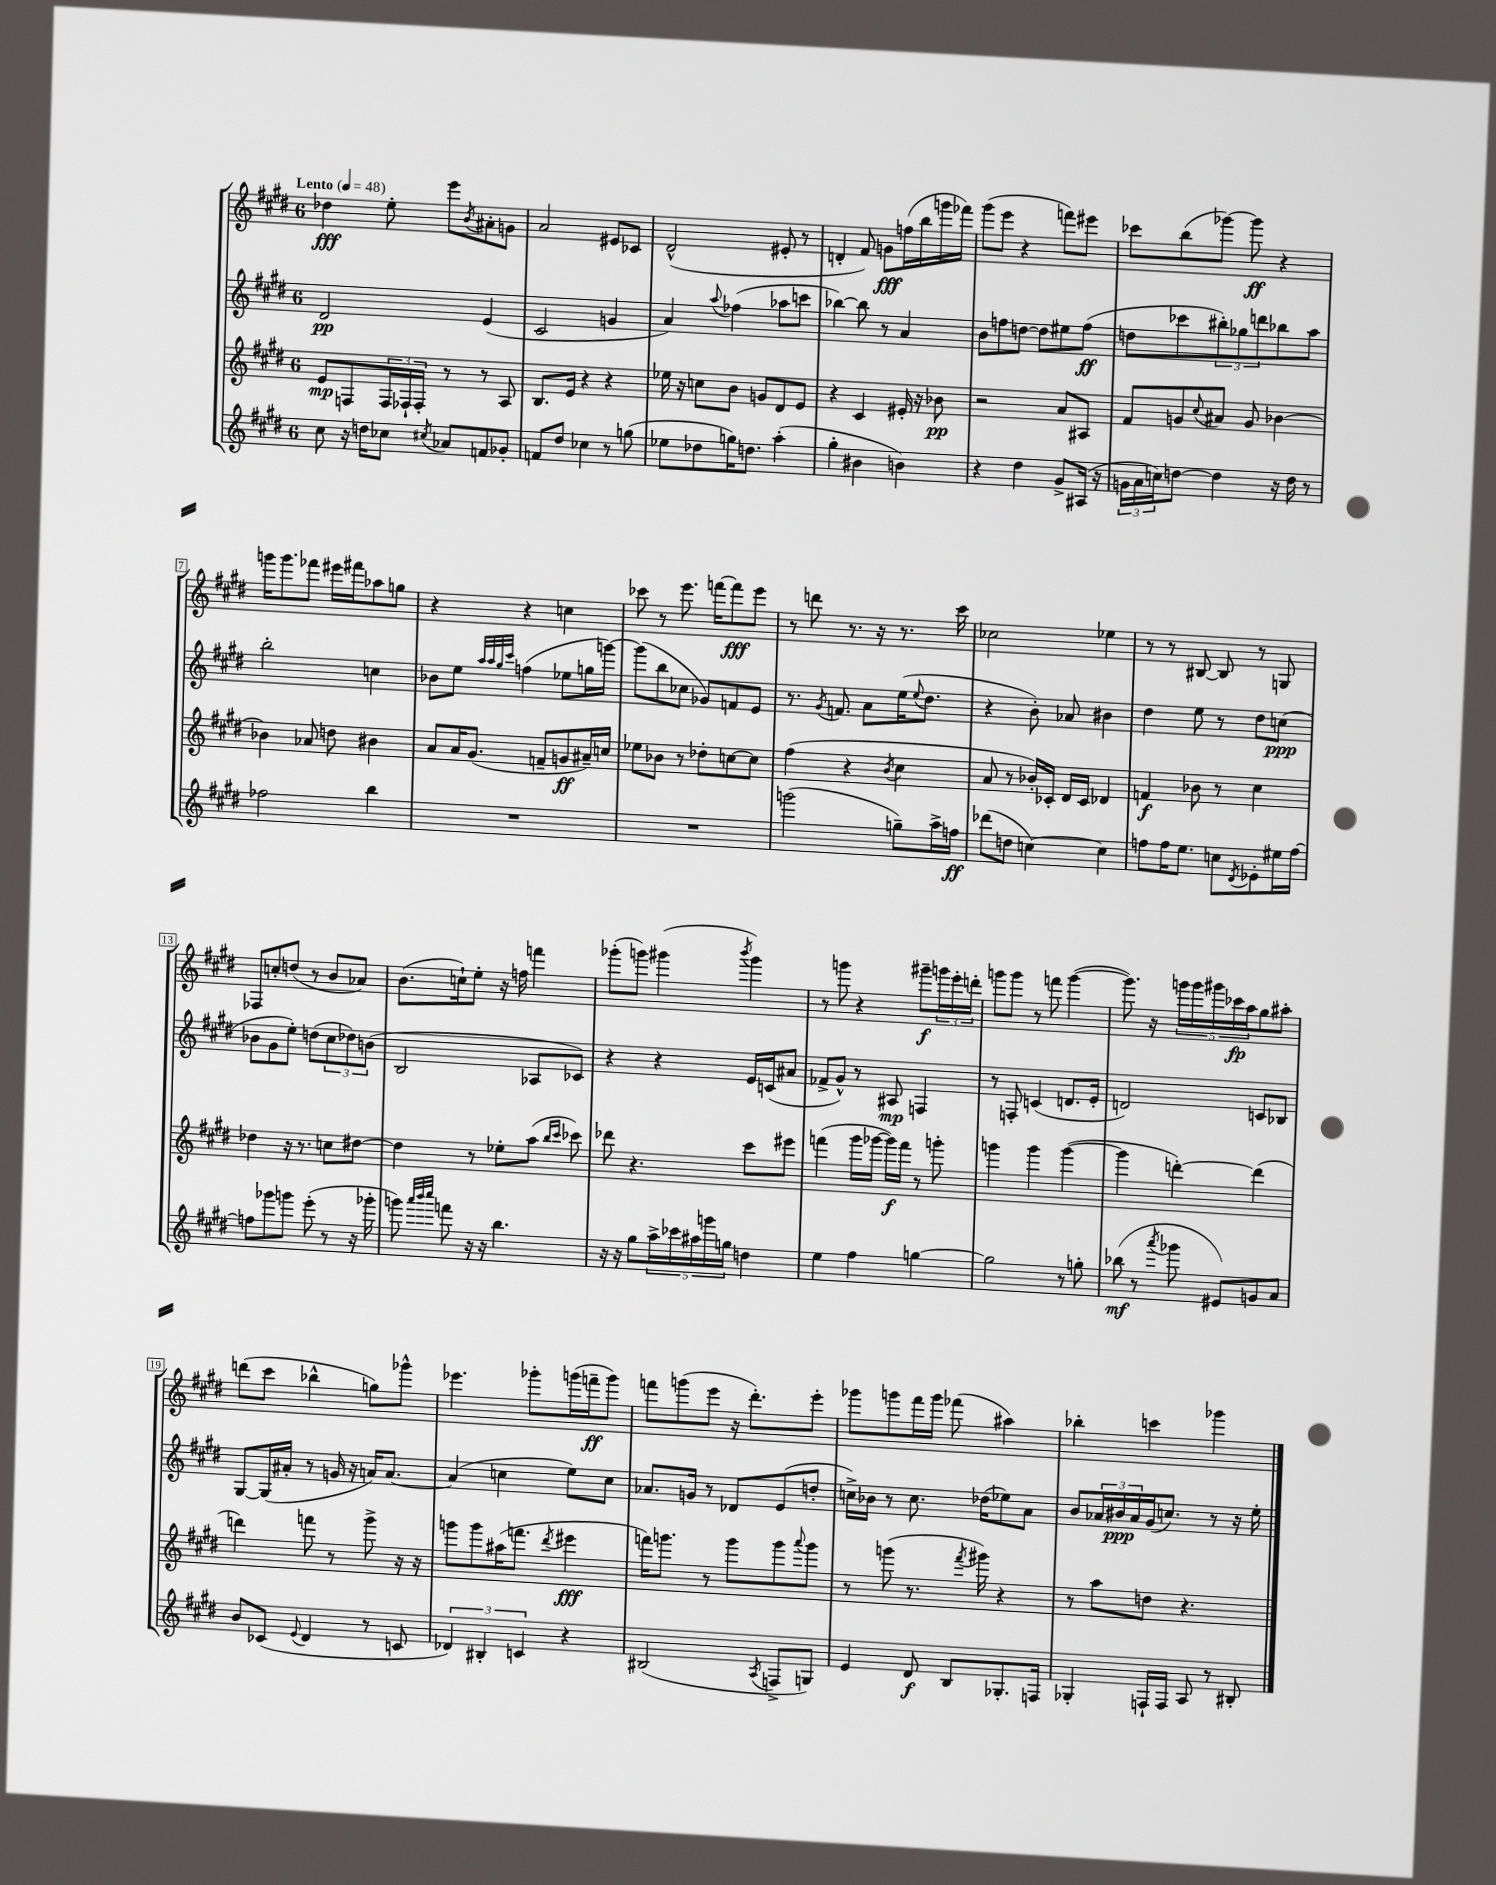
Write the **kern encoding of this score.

**kern	**kern	**kern	**kern
*staff4	*staff3	*staff2	*staff1
*clefG2	*clefG2	*clefG2	*clefG2
*k[f#c#g#d#]	*k[f#c#g#d#]	*k[f#c#g#d#]	*k[f#c#g#d#]
*M6/8	*M6/8	*M6/8	*M6/8
*MM48	*MM48	*MM48	*MM48
8cc#\	8e/L	2d#/	4dd-\
16r	8F/	.	.
16dd\LK	.	.	.
8cc-\J	24F/L	.	8ee'\
.	24F-`/	.	.
.	24F-'/JJ	.	.
8qcc#/	.	.	.
8a-/L	8r	.	8eee\L
.	.	.	8qb/
8f/	8r	(4e/	8a#'\
8g-'/J	8A/	.	8g\J
=	=	=	=
8f/L	8.B/L	2c#/	2a/
8dd#/J	.	.	.
.	16e/Jk	.	.
4cc-\	4r	.	.
8r	4r	4g/	8e#/L
(8gg\	.	.	8c-/J
=	=	=	=
8ee-\L	16ee-\	4a/)	(2d#^^/
.	16r	.	.
8dd-\	8cc\L	.	.
.	.	8qqaa/	.
16gg\K)	8b\J	(4ff-\	.
8.dd\J	.	.	.
.	8g/L	.	.
(4aa'\	8d#/	8aa-\L	8e#'/
.	8e/J	8ccc\J	8r
=	=	=	=
4gg#'\	4r	[4bb-\)	4d'/
4b#\	4c#/	8bb-\]	8f#/)
.	.	8r	8g\L
4b\)	16e#'/	4a/	(16ff\L
.	16r	.	16bb\
.	8b-\	.	16ggg\
.	.	.	16fff-\JJ)
=	=	=	=
4r	2r	8b\L	(8ggg#\L
.	.	8ff\	8eee\J
4dd#\	.	[8dd\J	4r
.	.	8dd\]L	.
8g#^/L	8a/L	8ee#\	8fff\L)
(16A#/Jk	8A#/J	(8ff\J	8eee#\J
16r	.	.	.
=	=	=	=
24g\LL	8f#/L	8dd\L	8ccc-\L
24a\	.	.	.
24cc\J)	.	.	.
[8dd\J	8g/	8ccc-\	(8bb\
.	8qqcc#/	.	.
4dd\]	8a#/J	12bb#'\)	[8ggg-\J)
.	.	12gg-\	.
.	8g/	.	8ggg-\]
.	.	12ddd\	.
16r	[4b-\	8bb-\	4r
16dd\	.	.	.
8r	.	8aa\J	.
=	=	=	=
2ff-\	4b-\]	2bb'\	16ggg\LK
.	.	.	8.ggg\
.	8a-/	.	8fff-\J
.	8dd\	.	16eee#\LL
.	.	.	16fff#\J
4bb\	4b#\	4cc\	8aa-\
.	.	.	8gg\J
=	=	=	=
2.r	8a/L	8b-\L	4r
.	16a/K	8ee\J	.
.	(8.g#/J	.	.
.	.	32qqaa/LLL	.
.	.	32qqaa/	.
.	.	32qqgg#/	.
.	.	32qqccc#/JJJ	.
.	.	(4ff\	4r
.	8f~/L	.	.
.	8g/	8ee-\L	4cc\
.	16a#~/L)	16gg\L	.
.	16cc/JJ	[16ggg\JJ)	.
=	=	=	=
2.r	8ee-\L	(8ggg\]L	8ccc-\
.	8b-\J	8bb\	8r
.	8r	8cc-\J	8.eee\
.	8dd-'\L	8g-/L)	.
.	.	.	[16fff\LK
.	[8cc\	8f/	8fff\]
.	8cc\]J	8e/J	8eee\J
=	=	=	=
(2ggg\	(4ff#\	8.r	8r
.	.	.	8ddd\
.	.	8qg#/	.
.	.	8.f/	.
.	4r	.	8.r
.	.	8a\L	.
.	.	.	16r
.	8qb/	.	.
8gg~\L)	4cc#\	(16ee\K	8.r
.	.	8qqee/	.
.	.	8.dd#\J	.
16aa^\L	.	.	.
16ff\JJ	.	.	16ccc#\
=	=	=	=
(8ddd-\L	8a/	4r	2cc-\
8dd\J	8r	.	.
[4cc\)	16b-'/LL)	8b'\)	.
.	16c-'/JJ	.	.
.	16d#/LL	8a-/	.
.	16c-/JJ	.	.
4cc\]	4d-/	4b#\	4ee-\
=	=	=	=
8ff\L	4f/	4dd#\	8r
16ff\K	.	.	8r
8.ee\J	.	.	.
.	8b-\	8ee\	[8B#/
8cc\L	8r	8r	8B#/]
8qd#/	.	.	.
8e-'\	4cc#\	8dd#\L	8r
16ee#\L	.	(8cc\J	8G/
[16ff\JJ	.	.	.
=	=	=	=
8ff\]L	4dd-\	8b-\L	8F-/L
8ggg-\	.	8g#\	8cc'/
8ggg\J	16r	8ee'\J)	(8dd/J
.	8.r	.	.
(8eee'\	.	(8dd\L	8r
8r	8cc\L	12cc#\	8b/L
.	.	12dd-\)	.
16r	[8dd#\J	.	8a-/J)
.	.	(12b\J	.
16ggg-'\	.	.	.
=	=	=	=
8ggg\)	4dd#\]	2B/	(8.b\L
32qqaaa/LLL	.	.	.
32qqbbb/	.	.	.
32qqcccc#/JJJ	.	.	.
8fff\	.	.	.
.	.	.	16cc`\k)
16r	8r	.	8ee'\J
16r	.	.	.
4.bb\	8ee-'\L	.	16r
.	.	.	16ff\
.	(8aa\J	8A-/L	4fff\
.	16qqbb/LL	.	.
.	16qqccc#/JJ	.	.
.	8ccc-\)	8c-/J)	.
=	=	=	=
16r	8ddd-\	4r	(8ggg-'\L
16r	.	.	.
8gg#\L	4.r	.	8ggg\J)
20aa^\L	.	4r	(4ggg#\
20ccc-\	.	.	.
20aa#\	.	.	.
20ggg\	.	.	.
20gg\JJ	.	.	.
.	.	.	8qbbb/
4dd\	8ccc#\L	16e/LL	4ggg#\)
.	.	(16c/J	.
.	8eee#\J	8a#/J	.
=	=	=	=
4ee\	(4fff\	8f-^/L	8r
.	.	8g#^^/J)	8ggg\
4ff#\	16ggg#\LL	8r	4r
.	[16ggg-\JJ	.	.
.	16ggg-\]LL)	8A#/	.
.	16fff\JJ	.	.
[4gg\	8r	4F/	8ggg#~\L
.	8ggg'\	.	24ggg\L
.	.	.	24eee'\
.	.	.	24ddd'\JJ
=	=	=	=
2gg\]	4ggg\	8r	8ggg\L
.	.	8F'/	8ggg\J
.	4ggg\	(4c/	8r
.	.	.	8fff\
8r	([4ggg\	8.d/L	([4ggg\
8gg'\	.	.	.
.	.	16e'/Jk	.
=	=	=	=
(8bb-\	4ggg\]	2d/)	8.ggg\])
8r	.	.	.
.	.	.	16r
8qaaa/	.	.	.
8ggg-\	[4ddd'\)	.	20ggg\LL
.	.	.	20ggg\
.	.	.	20ggg#\
8e#/L)	.	.	.
.	.	.	20ccc-\
.	.	.	20aa\J
8g/	(4ddd\]	8c/L	8gg#\
8a/J	.	8B-/J	8aa#'\J
=	=	=	=
8b/L	4ddd\)	[8G#/L	(8ddd\L
(8c-/J	.	(16G#/]L	8ccc#\J
.	.	16a#'/JJ	.
8qqe/	.	.	.
4d#/	8fff\	8r	4bb-^^\
.	8r	16g/	.
.	.	16r	.
8r	8ggg#^\	16a/LK)	8gg\L)
.	.	[8.a/J	.
8c/	16r	.	8ggg-^^\J
.	16r	.	.
=	=	=	=
6d-/)	8ggg\L	(4a/]	4.eee-\
.	8ggg\	.	.
6B#'/	.	.	.
.	(16aa#\K	4cc\	.
.	8.fff\J	.	.
6c/	.	.	.
.	.	.	8ggg-'\L
.	8qddd#/	.	.
4r	4eee#\	8ee\L)	(16ggg\L
.	.	.	16fff~\J
.	.	8cc\J	8ggg\J)
=	=	=	=
(2B#/	16fff\LK)	8.a-/L	8fff\L
.	8.ggg\J	.	.
.	.	.	(8ggg\
.	.	16g/Jk	.
.	8r	8r	8eee\J
.	8ggg\L	8d-/L	16r
.	.	.	8.ddd#'\L)
8qA/	.	.	.
8F^/L	8ggg\	(8e/	.
.	8qqaaa/	.	.
8G/J)	8ggg\J	8dd'/J	8eee'\J
=	=	=	=
4e/	8r	16cc^\LL)	8ggg-\L
.	.	16b-\JJ	.
.	(8ggg\	8r	8ggg\
8d#/	8.r	8.cc\	16fff#\L
.	.	.	16ggg\JJ
8B/L	.	.	(8fff-\
.	8qfff#/	.	.
.	16ggg#\)	(16dd-\LK	.
8.G-'/	4r	8ee-\)	4aa#\)
.	.	8a\J	.
16F/Jk	.	.	.
=	=	=	=
4G-'/	8r	8b/L	4bb-'\
.	8aa\L	24a-/L	.
.	.	24b#/	.
.	.	24a-/	.
16F`/LL	8dd\J	(16g#/J	4ccc\
16F/JJ	.	8.cc/J)	.
8A/	4.r	.	.
8r	.	8r	4ggg-\
8B#'/	.	16r	.
.	.	16ee'\	.
==	==	==	==
*-	*-	*-	*-
